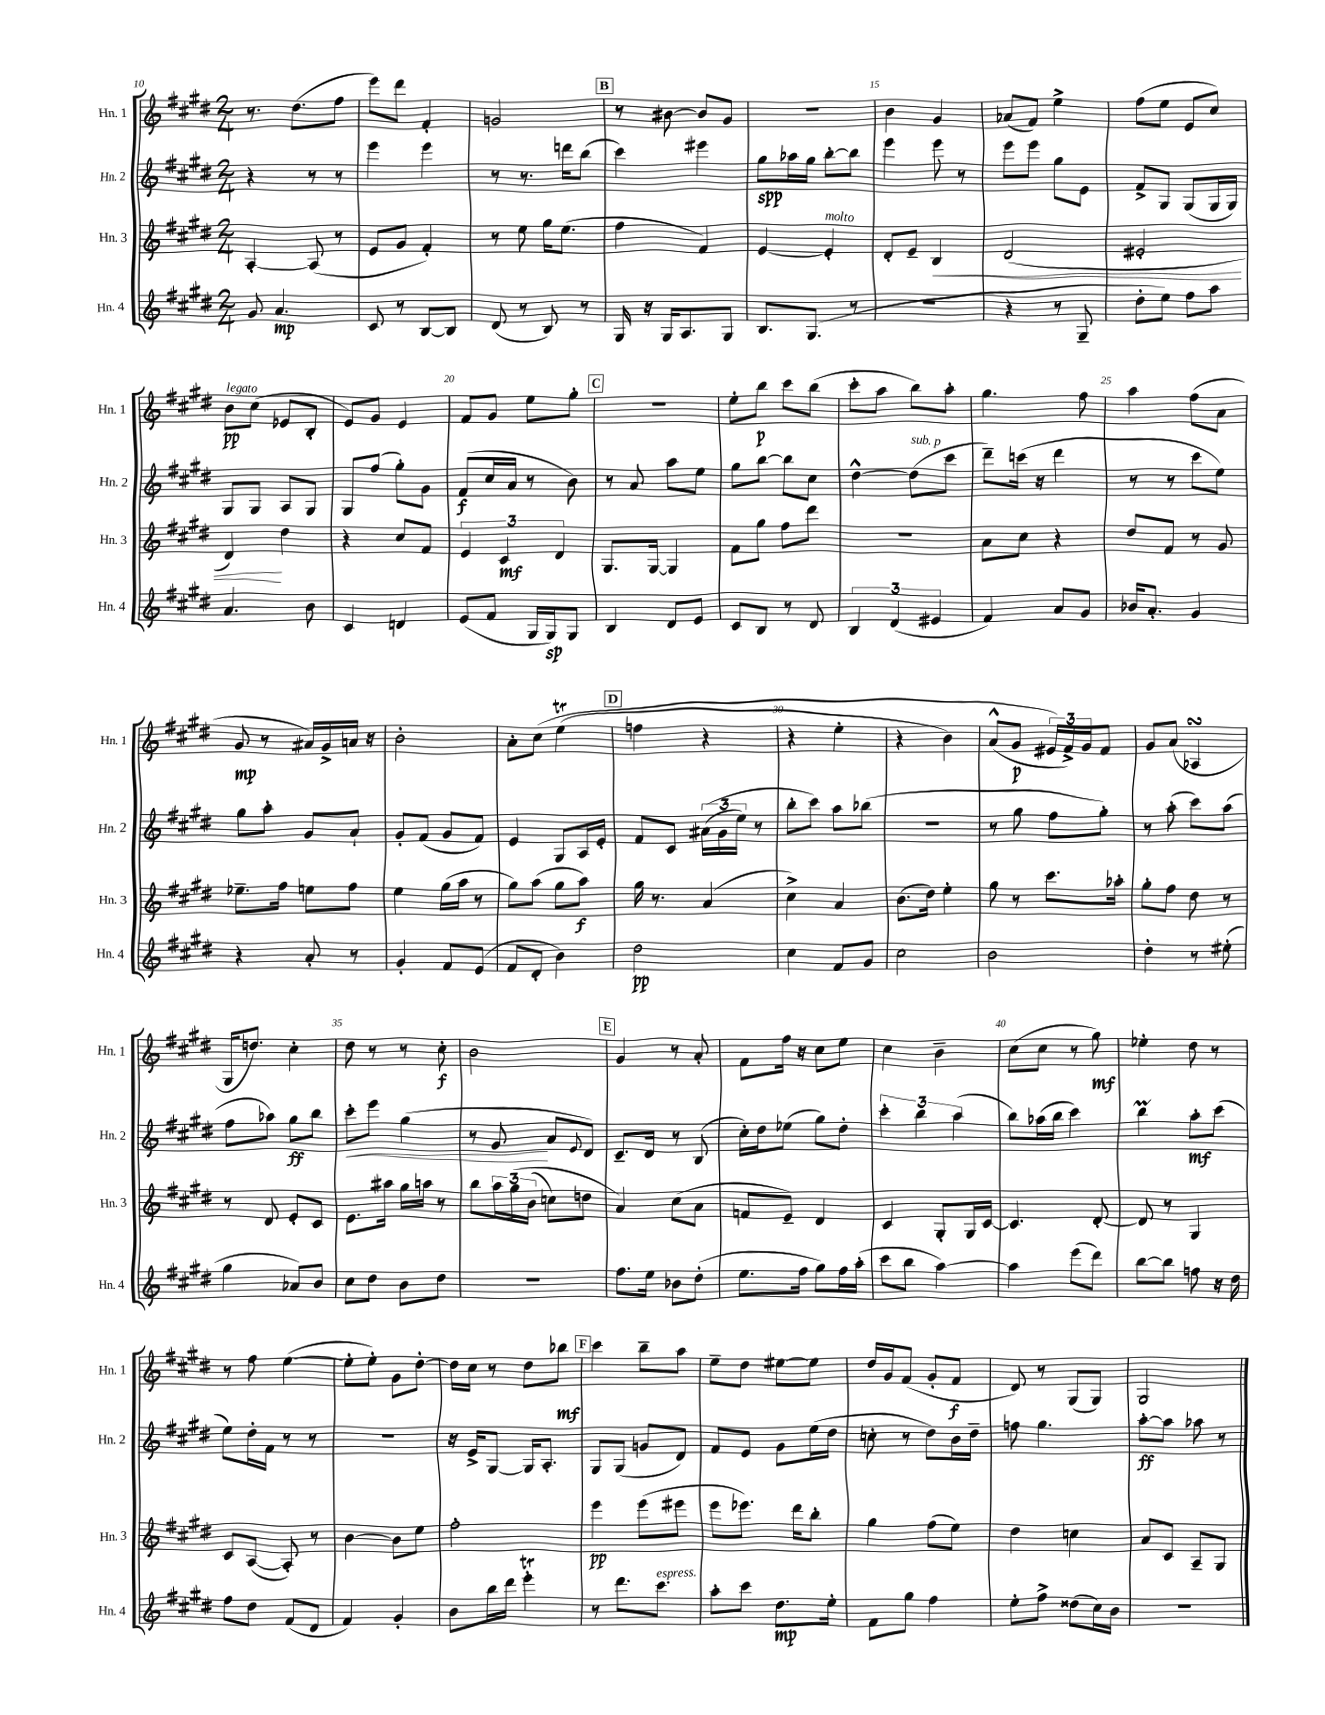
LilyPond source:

<<
\new StaffGroup <<
\new Staff = "s0" \with { instrumentName = "Hn. 1" shortInstrumentName = "Hn. 1" } {
    \clef treble \key e \major \numericTimeSignature \time 2/4
    r8. dis''8.( fis''8 |
    e'''8) dis'''8 fis'4-. |
    g'2 |
    \mark \markup { \box "B" } r8 bis'8~ bis'8 gis'8 |
    R2 |
    b'4 gis'4 |
    aes'8( fis'8) e''4-> |
    fis''8( e''8 e'8 cis''8) |
    b'8\pp^\markup { \italic "legato" } cis''8( ees'8 b8-. |
    e'8) gis'8 e'4 |
    fis'8 gis'8 e''8 gis''8-. |
    \mark \markup { \box "C" } r2 |
    e''8-. b''8\p cis'''8 b''8( |
    cis'''8-. a''8 b''8) a''8-. |
    gis''4. fis''8 |
    a''4 fis''8( a'8 |
    gis'8\mp r8 ais'16) gis'16-> a'16 r16 |
    b'2-. |
    a'8-. cis''8\( e''4\trill( |
    \mark \markup { \box "D" } f''4 r4 |
    r4 e''4-. |
    r4 b'4) |
    a'8-^( gis'8\p \tuplet 3/2 { eis'16\) fis'16->) gis'16 } fis'8 |
    gis'8 a'8( aes4\turn |
    gis16 d''8.) cis''4-. |
    dis''8 r8 r8 cis''8-.\f |
    b'2 |
    \mark \markup { \box "E" } gis'4 r8 a'8-. |
    fis'8 fis''16 r16 cis''8 e''8 |
    cis''4 b'4-- |
    cis''8( cis''8 r8 gis''8\mf) |
    ees''4-. dis''8 r8 |
    r8 fis''8 e''4~( |
    e''8-. e''8-.) gis'8 dis''8~-. |
    dis''16 cis''16 r8 dis''8 bes''8\mf |
    \mark \markup { \box "F" } cis'''4 b''8-- a''8 |
    e''8-- dis''8 eis''8~ eis''8 |
    dis''16 gis'16 fis'8( gis'8-. fis'8\f |
    dis'8) r8 gis8( gis8) |
    gis2 \bar "|." |
}
\new Staff = "s1" \with { instrumentName = "Hn. 2" shortInstrumentName = "Hn. 2" } {
    \clef treble \key e \major \numericTimeSignature \time 2/4
    r4 r8 r8 |
    e'''4 e'''4 |
    r8 r8. d'''16 b''8( |
    \mark \markup { \box "B" } cis'''4) eis'''4 |
    gis''8\spp aes''16 gis''16 b''8~-. b''8 |
    e'''4 e'''8 r8 |
    e'''8 e'''8 gis''8 e'8 |
    fis'8-> gis8 gis8( gis16 gis16) |
    gis8 gis8 a8 gis8 |
    gis8 fis''8( gis''8-.) gis'8 |
    fis'8\f( cis''16 a'16 r8 b'8) |
    \mark \markup { \box "C" } r8 a'8 a''8 e''8 |
    gis''8 b''8~ b''8 cis''8 |
    dis''4~-^ dis''8^\markup { \italic "sub. p" }( cis'''8 |
    dis'''8--) c'''16( r16 dis'''4 |
    r8 r8 cis'''8 e''8) |
    gis''8 a''8-. gis'8 a'8-! |
    gis'8-. fis'8( gis'8 fis'8) |
    e'4 gis8 a16 e'16-. |
    \mark \markup { \box "D" } fis'8 cis'8 \tuplet 3/2 { ais'16(\( gis'16 e''16) } r8 |
    b''8-. cis'''8\) a''8 bes''8( |
    r2 |
    r8 gis''8 fis''8 gis''8-.) |
    r8 a''8-.( cis'''8) a''8( |
    fis''8 aes''8) gis''8\ff b''8 |
    cis'''8-.\< e'''8 gis''4( |
    r8 gis'8\! a'8 \appoggiatura { e'8 } dis'8) |
    \mark \markup { \box "E" } cis'8.-- dis'16 r8 b8( |
    cis''16-.) dis''16 ees''8( gis''8) dis''8-. |
    \tuplet 3/2 { cis'''4-. b''4 a''4( } |
    b''8) aes''16( b''16 cis'''4) |
    b''4\prall a''8-.\mf cis'''8( |
    e''8) dis''16-. fis'16 r8 r8 |
    r2 |
    r16 e'16-> gis8~ gis16 a8.-. |
    \mark \markup { \box "F" } gis8 gis8( g'8 dis'8) |
    fis'8 e'8 gis'8 e''16( dis''16 |
    c''8-. r8 dis''8) b'16 dis''16-- |
    f''8 gis''4. |
    a''8~-.\ff a''8 aes''8 r8 \bar "|." |
}
\new Staff = "s2" \with { instrumentName = "Hn. 3" shortInstrumentName = "Hn. 3" } {
    \clef treble \key e \major \numericTimeSignature \time 2/4
    a4~-. a8( r8 |
    e'8 gis'8 fis'4-.) |
    r8 e''8 gis''16 e''8.( |
    \mark \markup { \box "B" } fis''4 fis'4) |
    e'4~ e'4-.^\markup { \italic "molto" } |
    dis'8-. e'8-- b4\< |
    dis'2( |
    eis'2-. |
    dis'4\!) dis''4 |
    r4 cis''8 fis'8 |
    \tuplet 3/2 { e'4 cis'4\mf dis'4 } |
    \mark \markup { \box "C" } gis8. gis16~ gis4 |
    fis'8 gis''8 fis''8 dis'''8 |
    r2 |
    a'8 cis''8 r4 |
    dis''8 fis'8 r8 gis'8 |
    ees''8.-- fis''16 e''8 fis''8 |
    e''4 gis''16( a''16 r8 |
    gis''8) a''8( gis''8 a''8\f) |
    \mark \markup { \box "D" } gis''16 r8. a'4( |
    cis''4->) a'4 |
    b'8.( dis''16) e''4-. |
    gis''8 r8 cis'''8. aes''16-. |
    gis''8-. fis''8 dis''8 r8 |
    r8 dis'8 e'8-. cis'8 |
    e'8. ais''16 gis''16 a''16 r8 |
    b''8 \tuplet 3/2 { a''16 gis''16\( b'16( } c''8) d''8 |
    \mark \markup { \box "E" } a'4\) cis''8( a'8 |
    f'8 e'8--) dis'4 |
    cis'4 gis8-. gis16 cis'16~ |
    cis'4. dis'8~-. |
    dis'8 r8 gis4 |
    cis'8 a8~( a8-.) r8 |
    b'4~ b'8 e''8 |
    fis''2-. |
    \mark \markup { \box "F" } e'''4\pp e'''8( eis'''8 |
    e'''8 ees'''8.) dis'''16 b''8-. |
    gis''4 fis''8( e''8) |
    dis''4 c''4 |
    a'8 cis'8 a8-- gis8 \bar "|." |
}
\new Staff = "s3" \with { instrumentName = "Hn. 4" shortInstrumentName = "Hn. 4" } {
    \clef treble \key e \major \numericTimeSignature \time 2/4
    gis'8 a'4.\mp |
    cis'8 r8 b8~ b8 |
    dis'8( r8 b8) r8 |
    \mark \markup { \box "B" } gis16 r16 gis16 a8. gis8 |
    b8. gis8.( r8 |
    r2 |
    r4 r8 gis8-- |
    dis''8-. e''8) fis''8 a''8 |
    a'4. b'8 |
    cis'4 d'4 |
    e'8( fis'8 gis16 gis16\sp) gis8 |
    \mark \markup { \box "C" } b4 dis'8 e'8 |
    cis'8 b8 r8 dis'8 |
    \tuplet 3/2 { b4 dis'4( eis'4 } |
    fis'4) a'8 gis'8 |
    bes'16 a'8.-. gis'4 |
    r4 a'8-. r8 |
    gis'4-. fis'8 e'8( |
    fis'8 dis'8-. b'4) |
    \mark \markup { \box "D" } dis''2\pp |
    cis''4 fis'8 gis'8 |
    cis''2 |
    b'2 |
    dis''4-. r8 eis''8-.( |
    gis''4 aes'8) b'8 |
    cis''8 dis''8 b'8 dis''8 |
    r2 |
    \mark \markup { \box "E" } fis''8. e''16 bes'8 dis''8-.( |
    e''8. fis''16 gis''8) fis''16 a''16-.( |
    cis'''8 b''8 a''4~) |
    a''4 e'''8( dis'''8) |
    b''8~ b''8 f''8 r16 dis''16 |
    fis''8 dis''8 fis'8( dis'8 |
    fis'4) gis'4-. |
    b'8 b''16 dis'''16 e'''4-.\trill |
    \mark \markup { \box "F" } r8 dis'''8. cis'''8.^\markup { \italic "espress." } |
    a''8-. cis'''8 dis''8.\mp e''16-. |
    fis'8 gis''8 fis''4 |
    e''8-. fis''8-> disis''8( cis''16) b'16 |
    R2 \bar "|." |
}
>>
>>
\layout { \context { \Score currentBarNumber = #10 \override BarNumber.break-visibility = ##(#f #t #t) barNumberVisibility = #(every-nth-bar-number-visible 5) } }
